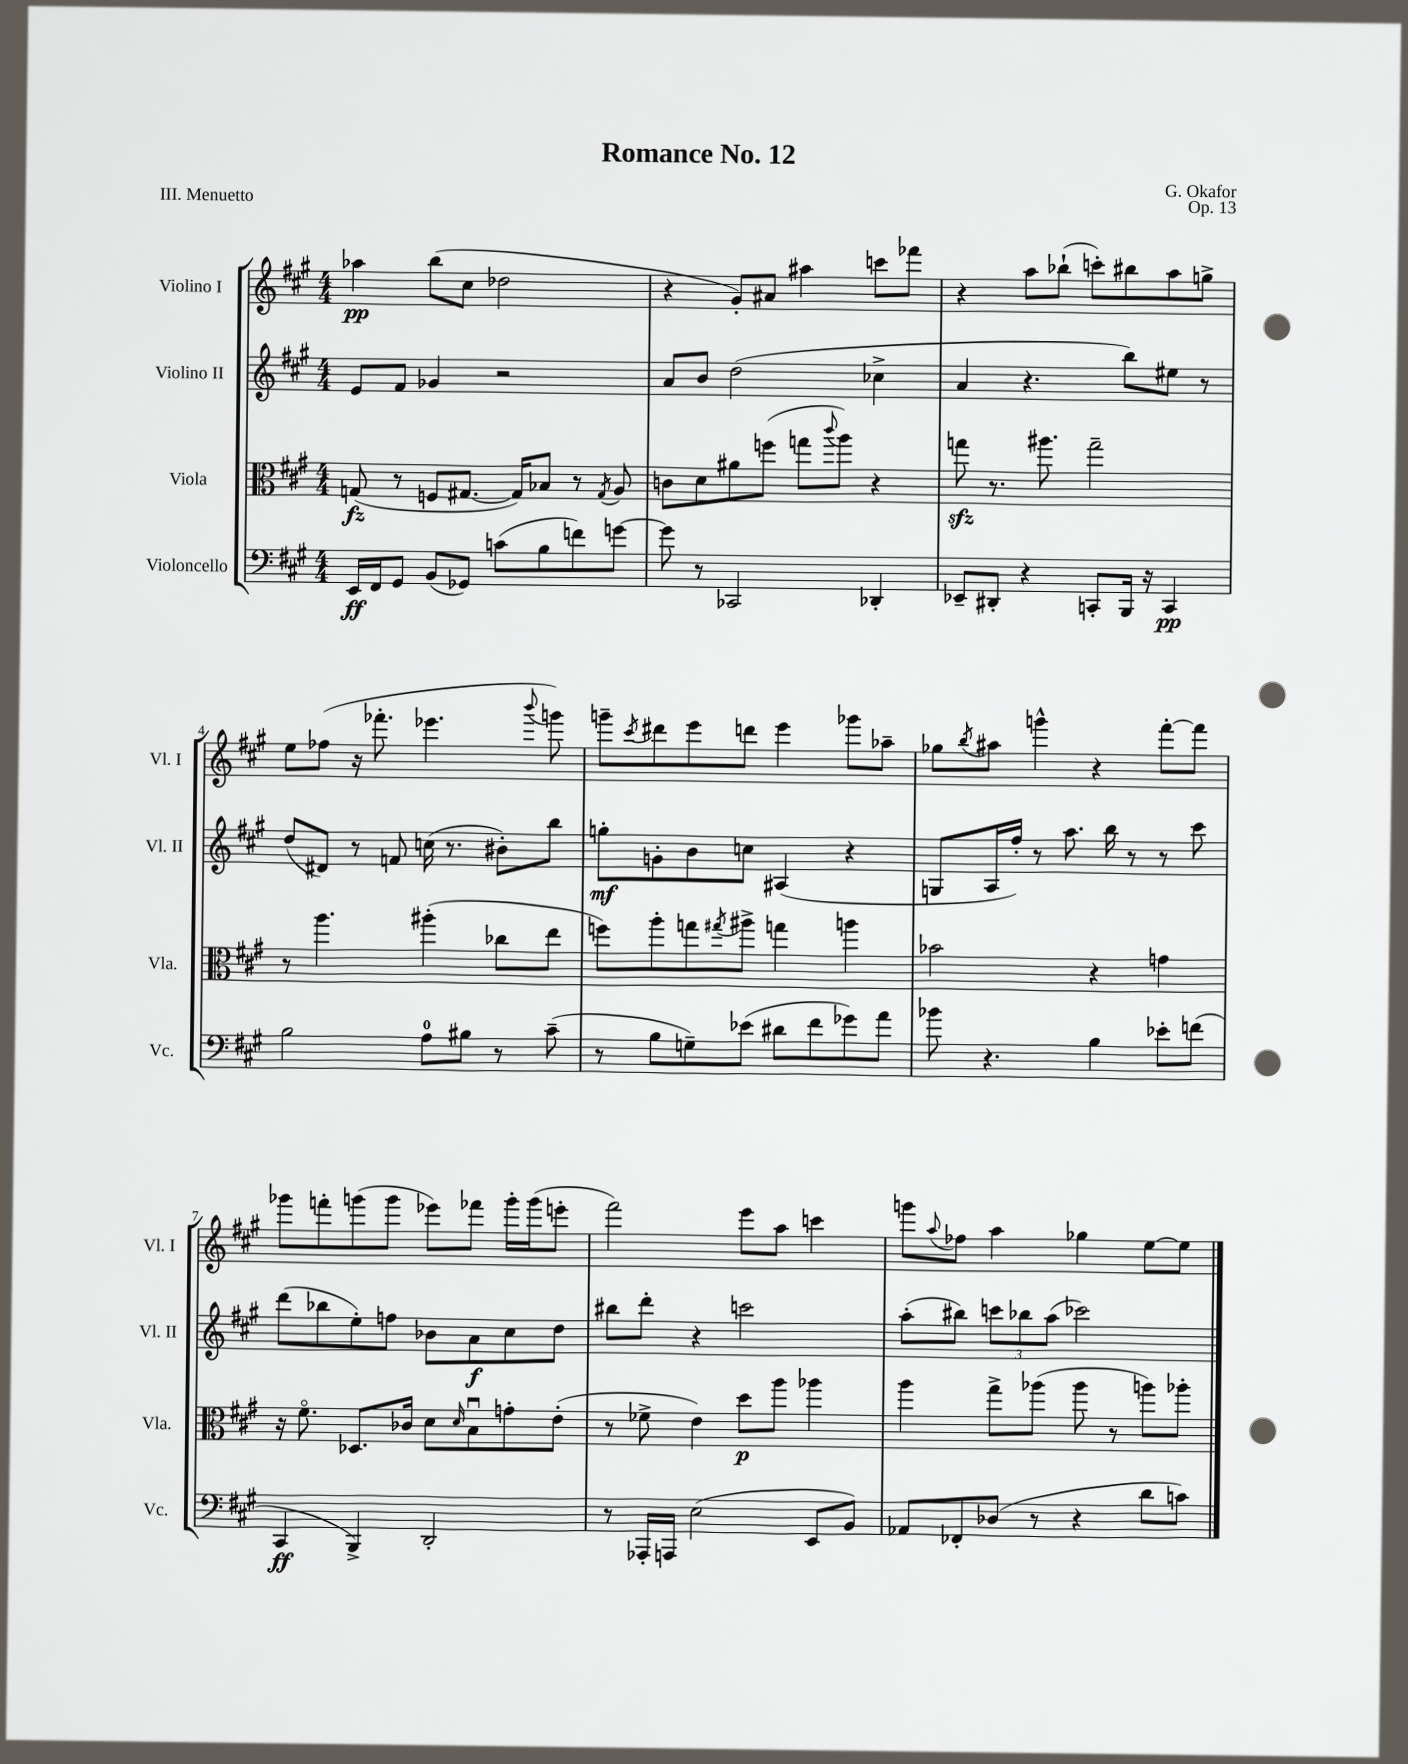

**kern	**dynam	**kern	**dynam	**kern	**dynam	**kern	**dynam
*part4	*part4	*part3	*part3	*part2	*part2	*part1	*part1
*staff4	*staff4	*staff3	*staff3	*staff2	*staff2	*staff1	*staff1
*I"Violoncello	*	*I"Viola	*	*I"Violino II	*	*I"Violino I	*
*I'Vc.	*	*I'Vla.	*	*I'Vl. II	*	*I'Vl. I	*
*clefF4	*	*clefC3	*	*clefG2	*	*clefG2	*
*k[f#c#g#]	*	*k[f#c#g#]	*	*k[f#c#g#]	*	*k[f#c#g#]	*
*M4/4	*	*M4/4	*	*M4/4	*	*M4/4	*
=1	=1	=1	=1	=1	=1	=1	=1
16EE/LL	ff	(8Gn/	fz	8e/L	.	4aa-X\	pp
16FF#/J	.	.	.	.	.	.	.
8GG#/J	.	8r	.	8f#/J	.	.	.
(8BB/L	.	8Fn/L	.	4g-X/	.	(8bb\L	.
8GG-X/J)	.	[8.G#X/J	.	.	.	8cc#\J	.
(8cn\L	.	.	.	2r	.	2dd-X\	.
.	.	16G#/KL])	.	.	.	.	.
8B\	.	8B-X/J	.	.	.	.	.
8fn\)	.	8r	.	.	.	.	.
.	.	8qG#/	.	.	.	.	.
[8gn\J	.	8A/	.	.	.	.	.
=2	=2	=2	=2	=2	=2	=2	=2
8g\]	.	8cn\L	.	8a/L	.	4r	.
8r	.	8d\	.	8b/J	.	.	.
2CC-X/	.	8a#X\	.	(2dd\	.	8g#'/L)	.
.	.	(8ffn\J	.	.	.	8a#X/J	.
.	.	8ggn\L	.	.	.	4aa#X\	.
.	.	8qqccc#/	.	.	.	.	.
.	.	8aa\J)	.	.	.	.	.
4DD-X'/	.	4r	.	4cc-X^\	.	8cccn\L	.
.	.	.	.	.	.	8fff-X\J	.
=3	=3	=3	=3	=3	=3	=3	=3
8EE-X~/L	.	8ggnzz\	.	4a/	.	4r	.
8DD#X'/J	.	8.r	.	.	.	.	.
4r	.	.	.	4.r	.	8aa\L	.
.	.	8.aa#X\	.	.	.	.	.
.	.	.	.	.	.	(8bb-X`\J	.
8CCn'/L	.	2gg~\	.	.	.	8cccn'\L)	.
16BBB/Jk	.	.	.	8bb\L)	.	8bb#X\	.
16r	.	.	.	.	.	.	.
4CC/	pp	.	.	8ee#X\J	.	8aa\	.
.	.	.	.	8r	.	8ggn^\J	.
!!LO:LB:g=z
=4	=4	=4	=4	=4	=4	=4	=4
2B\	.	8r	.	(8dd/L	.	8ee\L	.
.	.	4.aa\	.	8d#X/J)	.	(8ff-X\J	.
.	.	.	.	8r	.	16r	.
.	.	.	.	.	.	8.fff-X'\	.
.	.	.	.	8fn/	.	.	.
8A\L	.	(4aa#X'\	.	(16ccn\	.	4.eee-X\	.
.	.	.	.	8.r	.	.	.
8B#X\J	.	.	.	.	.	.	.
8r	.	8cc-X\L	.	8b#X'\L)	.	.	.
.	.	.	.	.	.	8qqbbb/	.
(8c#~\	.	8ee\J	.	8bb\J	.	8gggn\)	.
=5	=5	=5	=5	=5	=5	=5	=5
8r	.	8ffn\L)	.	8ggn'\L	mf	8gggn~\L	.
.	.	.	.	.	.	8qccc#/	.
8B\L	.	8aa'\	.	8gn'\	.	8ddd#X\	.
8Gn~\)	.	8ggn\	.	8b\	.	8eee\	.
.	.	8qgg#X/	.	.	.	.	.
(8e-X\J	.	8aa#X^\J	.	8ccn\J	.	8dddn\J	.
8d#X\L	.	4ggn\	.	(4A#X/	.	4eee\	.
8f#\	.	.	.	.	.	.	.
8g-X\)	.	4aan\	.	4r	.	8ggg-X\L	.
8a\J	.	.	.	.	.	8aa-X~\J	.
=6	=6	=6	=6	=6	=6	=6	=6
8b-X\	.	2b-X\	.	8Gn/L	.	8gg-X\L	.
.	.	.	.	.	.	8qbb/	.
4.r	.	.	.	16A/L	.	8aa#X\J	.
.	.	.	.	16ff#'/JJ)	.	.	.
.	.	.	.	8r	.	4gggn^^\	.
.	.	.	.	8.aa\	.	.	.
4B\	.	4r	.	.	.	4r	.
.	.	.	.	16bb\	.	.	.
.	.	.	.	8r	.	.	.
8e-X'\L	.	4gn\	.	8r	.	[8fff#'\L	.
(8fn\J	.	.	.	8ccc#\	.	8fff#\J]	.
!!LO:LB:g=z
=7	=7	=7	=7	=7	=7	=7	=7
4CC#/	ff	16r	.	(8ddd\L	.	8ggg-X\L	.
.	.	8.f#\	.	.	.	.	.
.	.	.	.	8bb-X\	.	8fffn'\	.
4BBB^/)	.	8.D-X/L	.	8ee'\)	.	(8gggn\	.
.	.	.	.	8ffn\J	.	8ggg\J	.
.	.	16c-X/Jk	.	.	.	.	.
2DD'/	.	8d\L	.	8b-X\L	.	8eee-X\L)	.
.	.	16qqd/	.	.	.	.	.
.	.	8Bu\	.	8a\	f	8fff-X\J	.
.	.	8gn'\	.	8cc#\	.	16ggg'\LL	.
.	.	.	.	.	.	(16ggg\J	.
.	.	(8e'\J	.	8dd\J	.	8eeen'\J	.
=8	=8	=8	=8	=8	=8	=8	=8
8r	.	8r	.	8bb#X\L	.	2fff#\)	.
16AAA-X'/LL	.	8f-X^\	.	8ddd'\J	.	.	.
16AAAn/JJ	.	.	.	.	.	.	.
(2E\	.	4e\)	.	4r	.	.	.
.	.	8dd\L	p	2cccn\	.	8eee\L	.
.	.	8aa\J	.	.	.	8aa\J	.
8EE/L	.	4aa-X\	.	.	.	4cccn\	.
8BB/J)	.	.	.	.	.	.	.
=9	=9	=9	=9	=9	=9	=9	=9
8AA-X/L	.	4aa\	.	(8aa'\L	.	8gggn\L	.
.	.	.	.	.	.	8qqaa/	.
8FF-X'/	.	.	.	8bb#X\J)	.	8ff-X\J	.
(8D-X/J	.	8gg#^\L	.	12cccn\L	.	4aa\	.
.	.	.	.	12bb-X\	.	.	.
8r	.	(8aa-X\J	.	.	.	.	.
.	.	.	.	(12aa\J	.	.	.
4r	.	8aa-\	.	2ccc-X\)	.	4gg-X\	.
.	.	8r	.	.	.	.	.
8d\L	.	8aan\L)	.	.	.	[8ee\L	.
8cn\J)	.	8aa-X'\J	.	.	.	8ee\J]	.
==	==	==	==	==	==	==	==
*-	*-	*-	*-	*-	*-	*-	*-
